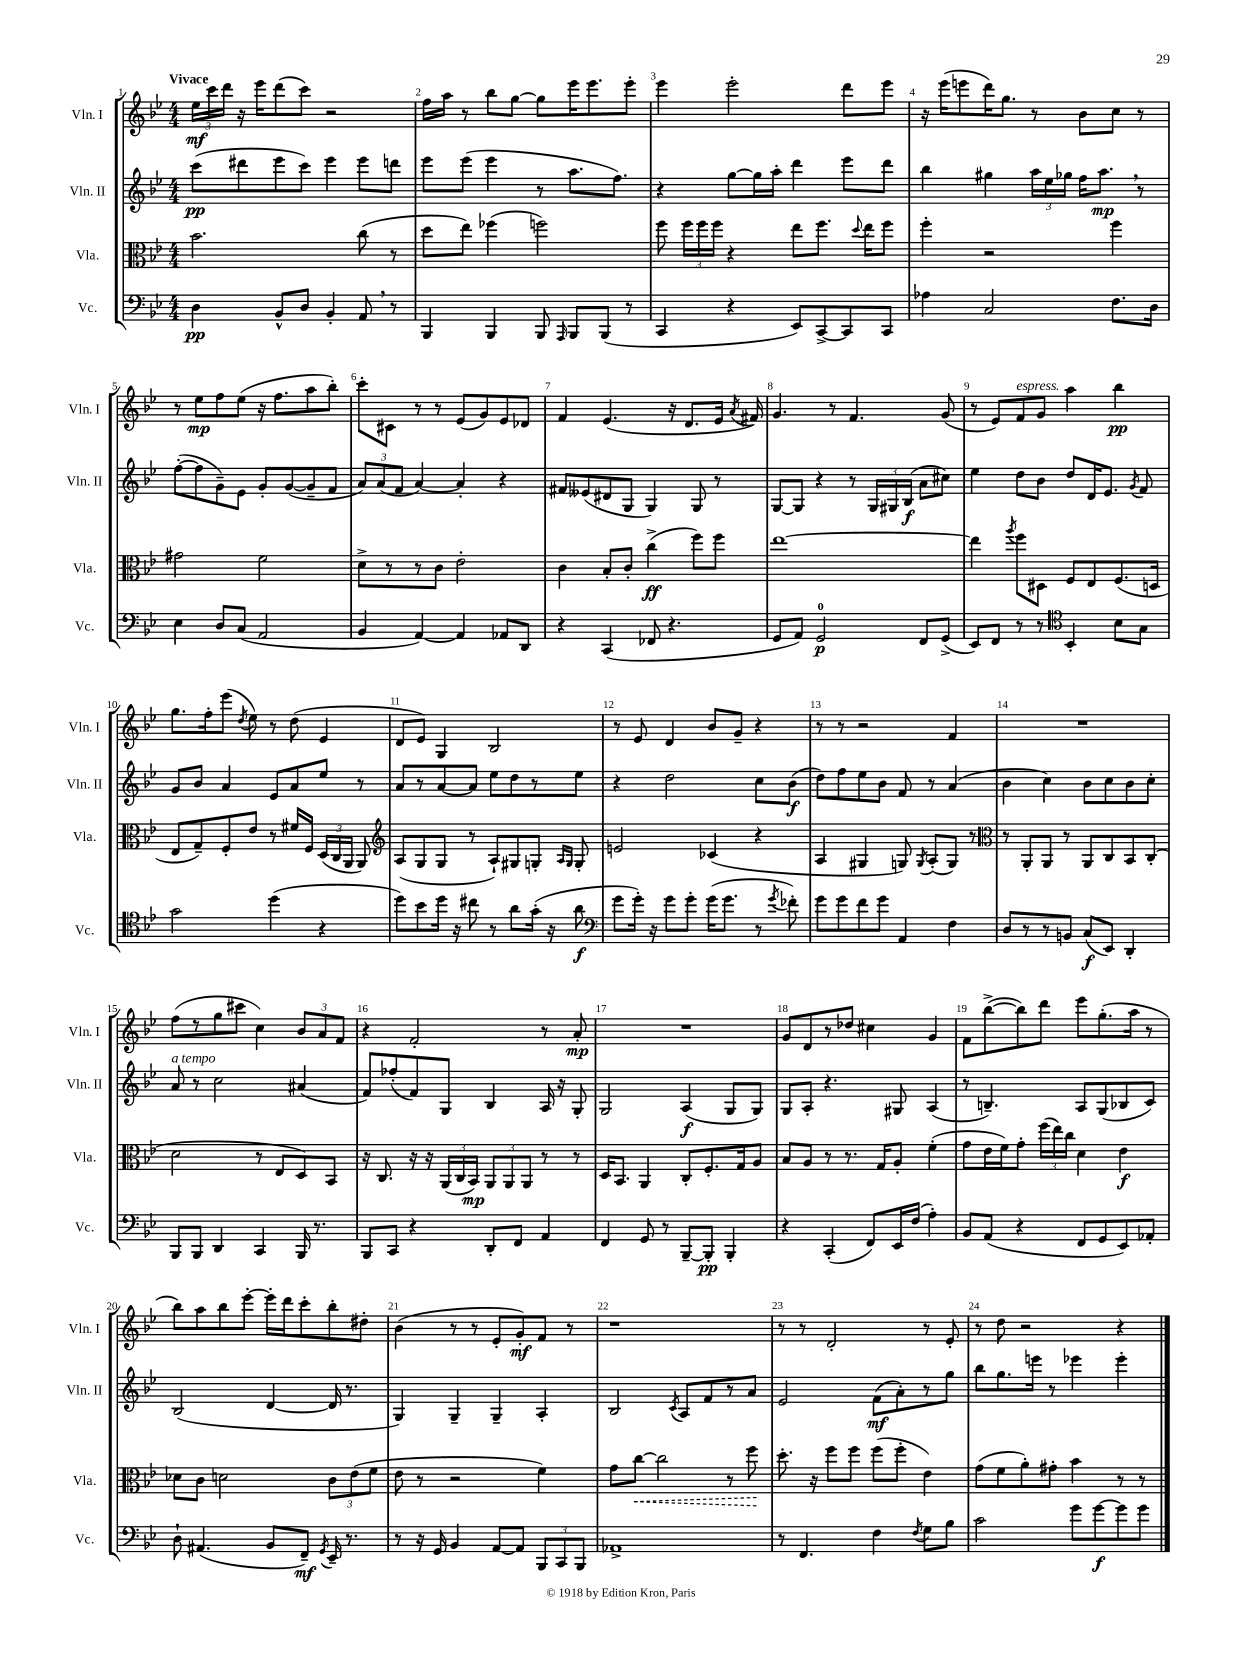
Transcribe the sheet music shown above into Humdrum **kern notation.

**kern	**kern	**kern	**kern
*staff4	*staff3	*staff2	*staff1
*clefF4	*clefC3	*clefG2	*clefG2
*k[b-e-]	*k[b-e-]	*k[b-e-]	*k[b-e-]
*M4/4	*M4/4	*M4/4	*M4/4
4D	2.b-	(8ccc	24ee-
.	.	.	24ccc
.	.	.	24ddd
.	.	8ddd#	16r
.	.	.	16eee-
8BB-^^	.	8eee-	(8ddd
8D	.	8ccc)	8ccc)
4BB-'	.	4eee-	2r
8AA	(8cc	8eee-	.
8r	8r	8ddd	.
=	=	=	=
4BBB-	8dd	8eee-	16ff
.	.	.	16aa
.	8ee-)	(8eee-	8r
4BBB-	(4ff-	4eee-	8bb-
.	.	.	[8gg
8BBB-	2ff)	8r	8gg]
16qqAAA	.	.	.
8BBB-	.	8.aa	16eee-
.	.	.	8.eee-
(8BBB-	.	.	.
.	.	8.ff)	.
8r	.	.	8eee-'
=	=	=	=
4CC	8ff	4r	4eee-
.	24ff	.	.
.	24ff	.	.
.	24ff	.	.
4r	4r	[8gg	2eee-'
.	.	16gg]	.
.	.	16aa'	.
8EE-)	8ee-	4ddd	.
[8CC^	8.ff	.	.
8CC]	.	8eee-	8ddd
.	8qqdd	.	.
.	16ee-	.	.
8CC	8ff	8ddd	8eee-
=	=	=	=
4A-	4ff'	4bb-	16r
.	.	.	(16eee-
.	.	.	8eee
2C	2r	4gg#	16ddd)
.	.	.	8.gg
.	.	24aa	8r
.	.	24ee-	.
.	.	24gg-	.
.	.	16ff	8b-
.	.	8.aa	.
8.F	4ff	.	8cc
.	.	8r	8r
16D	.	.	.
=	=	=	=
4E-	2g#	([8ff'	8r
.	.	8ff]	8ee-
8D	.	8g~)	8ff
(8C	.	8e-	(8ee-
2AA	2f	8g'	16r
.	.	.	8.ff
.	.	([8g	.
.	.	8g~]	8aa
.	.	8f	8bb-')
=	=	=	=
4BB-	8d^	12a)	8ccc'
.	.	(12a	.
.	8r	.	8c#
.	.	12f	.
[4AA)	8r	[4a)	8r
.	8c	.	8r
4AA]	2e-'	4a']	(8e-
.	.	.	8g)
8AA-	.	4r	8e-
8DD	.	.	8d-
=	=	=	=
4r	4c	8f#	4f
.	.	(8e--	.
(4CC	8B-'	8d#	(4.e-
.	8c'	8G	.
8FF-	(4cc^	4G)	.
4.r	.	.	16r
.	.	.	8.d
.	8ff)	8G	.
.	8ff	8r	16e-
.	.	.	8qa
.	.	.	16f#)
=	=	=	=
8GG	[1ee-	[8G	4.g
8AA)	.	8G]	.
2GG	.	4r	.
.	.	.	8r
.	.	8r	4.f
.	.	24G	.
.	.	24G#	.
.	.	(24B-	.
8FF	.	8a	.
(8GG^	.	8cc#)	(8g
=	=	=	=
8EE-)	4ee-]	4ee-	8r
8FF	.	.	8e-)
.	8qaa	.	.
8r	8ff	8dd	8f
8r	8D#	8b-	8g
*clefC4	*	*	*
4BB-'	8F	8dd	4aa
.	8E-	16d	.
.	.	8.e-	.
8B-	(8.F	.	4bb-
.	.	8qg	.
8G	.	8f	.
.	16D	.	.
=	=	=	=
2g	8E-	8g	8.gg
.	8G~)	8b-	.
.	.	.	16ff'
.	8F'	4a	(8eee-
.	.	.	8qdd
.	8e-	.	8ee-)
(4dd	8r	8e-	8r
.	16f#	8a	(8dd
.	16F	.	.
4r	(24D	8ee-	4e-
.	24C	.	.
.	24AA	.	.
.	8AA)	8r	.
=	=	=	=
*	*clefG2	*	*
8dd)	(8A	8a	8d
8b-	8G	8r	8e-)
16dd	8G	[8a	4G
16r	.	.	.
8cc#	8r	8a]	.
8r	8A`)	8ee-	2B-
8a	8G#	8dd	.
(16g'	8G'	8r	.
16r	.	.	.
.	16qqA	.	.
.	16qqG	.	.
8a	8G'	8ee-	.
=	=	=	=
*clefF4	*	*	*
8g	2e	4r	8r
16g')	.	.	8e-
16r	.	.	.
8g	.	2dd	4d
8g'	.	.	.
(16g	(4c-	.	8b-
8.g	.	.	.
.	.	.	8g~
8r	4r	8cc	4r
8qg	.	.	.
8f-')	.	(8b-	.
=	=	=	=
8g	4A	8dd)	8r
8g	.	8ff	8r
8f	4G#	8ee-	2r
8g	.	8b-	.
4AA	8G)	8f	.
.	8qG	.	.
.	(8A'	8r	.
4F	8G)	(4a	4f
.	8r	.	.
=	=	=	=
*	*clefC3	*	*
8D	8r	4b-	1r
8r	8AA'	.	.
8r	8AA	4cc)	.
8BB	8r	.	.
(8C	8AA	8b-	.
8EE-)	8C	8cc	.
4DD'	8BB-	8b-	.
.	(8C'	8cc'	.
=	=	=	=
8BBB-	2d	8a	(8ff
8BBB-	.	8r	8r
4DD	.	2cc	8gg
.	.	.	8ccc#
4CC	8r	.	4cc)
.	8E-	.	.
16BBB-	8D)	(4a#	12b-
8.r	.	.	.
.	.	.	12a
.	8BB-	.	.
.	.	.	12f
=	=	=	=
8BBB-	16r	8f)	4r
.	8.C	.	.
8CC	.	(8ff-'	.
4r	16r	8f)	2f'
.	16r	.	.
.	(24AA	8G	.
.	24C	.	.
.	24BB-)	.	.
8DD'	12AA	4B-	.
.	12AA	.	.
8FF	.	.	.
.	12AA	.	.
4AA	8r	16A	8r
.	.	16r	.
.	8r	8G'	8a'
=	=	=	=
4FF	16D	2G	1r
.	8.BB-	.	.
8GG	4AA	.	.
8r	.	.	.
[8BBB-~	8C'	(4A	.
8BBB-']	8.F'	.	.
4BBB-'	.	8G	.
.	16G	.	.
.	8A	8G)	.
=	=	=	=
4r	8B-	8G	8g
.	8A	8A'	8d
(4CC'	8r	4.r	8r
.	8.r	.	8dd-
8FF)	.	.	4cc#
.	16G	.	.
16EE-	8A'	8G#	.
(16F	.	.	.
4A')	(4f'	(4A	4g
=	=	=	=
8BB-	8g	8r	8f
(8AA	16e-	4.B~)	([8bb-^
.	16f)	.	.
4r	8g'	.	8bb-])
.	(24ff	.	8ddd
.	24ee-)	.	.
.	24cc	.	.
8FF	4d	8A	8eee-
8GG	.	(8G	(8.gg'
8EE-)	4e-	8B-	.
.	.	.	16aa
8AA-'	.	8c)	8r
=	=	=	=
8D`	8d-	(2B-	8bb-)
(4.AA#	8c	.	8aa
.	2d	.	8bb-
.	.	.	[8eee-'
8BB-	.	[4d	16eee-']
.	.	.	16ddd
8FF~)	.	.	8ccc'
8qGG	.	.	.
16EE-~	12c	16d]	8bb-'
8.r	.	8.r	.
.	(12e-	.	.
.	.	.	8dd#'
.	12f	.	.
=	=	=	=
8r	8e-	4G)	(4b-
16r	8r	.	.
16GG	.	.	.
4BB-	2r	4G~	8r
.	.	.	8r
[8AA	.	4G~	8e-'
8AA]	.	.	8g')
12BBB-	4f)	4A'	8f
12CC	.	.	.
.	.	.	8r
12BBB-	.	.	.
=	=	=	=
1AA-^	8g	2B-	1r
.	[8cc	.	.
.	2cc]	.	.
.	.	8qc	.
.	.	8A	.
.	.	8f	.
.	8r	8r	.
.	8ff	8a	.
=	=	=	=
8r	8.dd'	2e-	8r
4.FF	.	.	8r
.	16r	.	.
.	8ff	.	2d'
.	8ff	.	.
4F	(8ff	(8f	.
.	8ff'	8a')	.
8qF	.	.	.
8G	4e-)	8r	8r
8B-	.	8gg	8e-'
=	=	=	=
2c	(8g	8bb-	8r
.	8f	8.gg	8dd
.	8a')	.	2r
.	.	16eee	.
.	8g#'	8r	.
8g	4b-	4eee-	.
[8g	.	.	.
8g]	8r	4eee-'	4r
8g	8r	.	.
==	==	==	==
*-	*-	*-	*-
